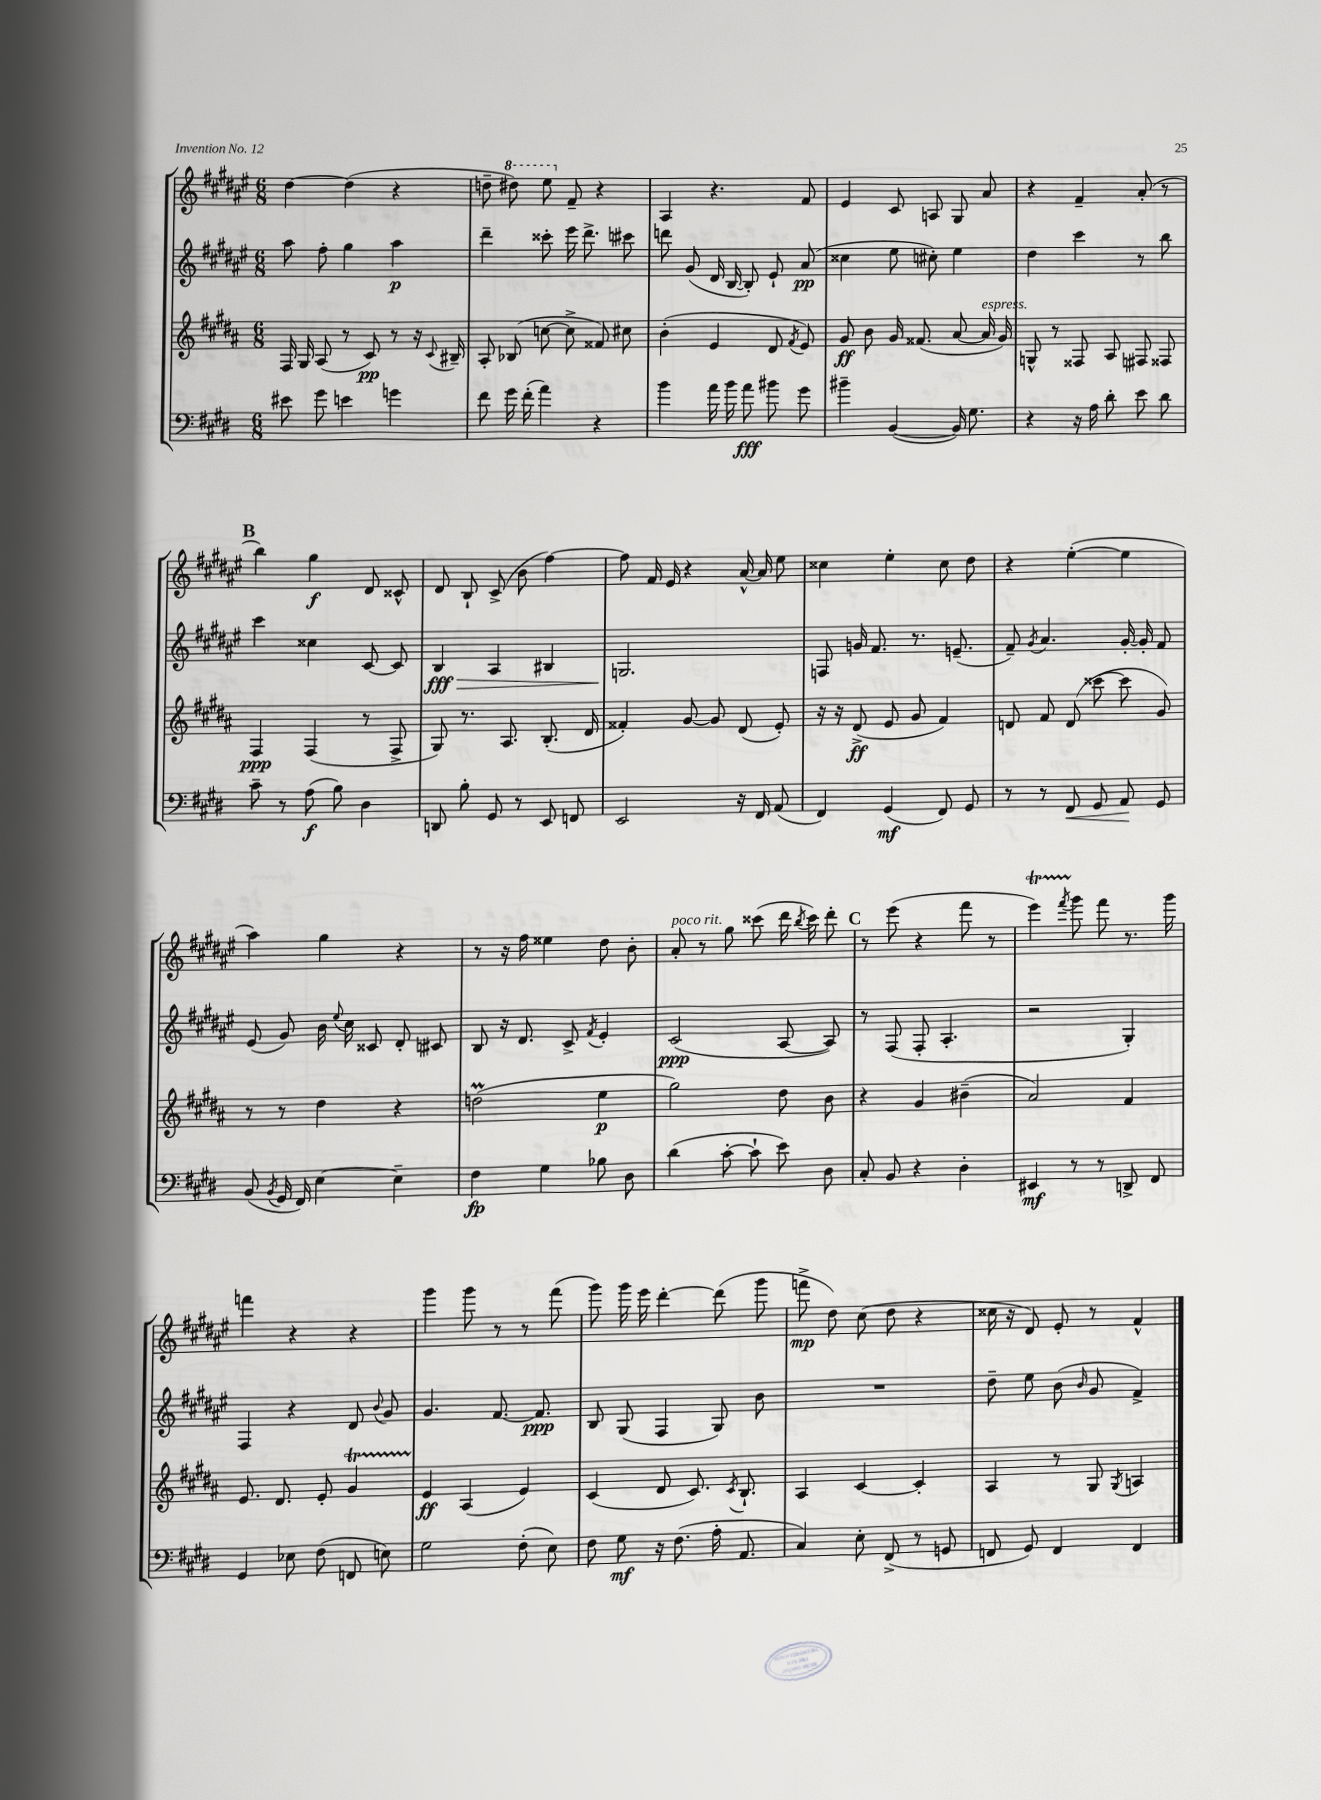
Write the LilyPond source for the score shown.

<<
\new StaffGroup <<
\new Staff = "s0" {
    \clef treble \key fis \major \numericTimeSignature \time 6/8
    \autoBeamOff dis''4~ dis''4( r4 |
    d''8-- \ottava #1 dis'''!8) eis'''8 \ottava #0 fis'8-- r4 |
    ais4 r4. fis'8 |
    eis'4 cis'8 a8 gis8 ais'8 |
    r4 fis'4-- ais'8-.( r8 |
    \mark \markup { \bold "B" } b''4) gis''4\f dis'8 cisis'8-^ |
    dis'8 b8-! cis'8->( b'8 fis''4~) |
    fis''8 fis'16 eis'16 r4 ais'16~-^ ais'16 eis''8 |
    cisis''4 eis''4-. cisis''8 dis''8 |
    r4 eis''4~-.( eis''4 |
    ais''4) gis''4 r4 |
    r8 r16 fis''16 eisis''4 dis''8 b'8-. |
    ais'8-.^\markup { \italic "poco rit." } r8 gis''8 cisis'''8( dis'''16 \acciaccatura { b''8 } cisis'''16) dis'''8-. |
    \mark \markup { \bold "C" } r8 eis'''8( r4 fis'''8 r8 |
    eis'''4\startTrillSpan) \acciaccatura { fis'''8 } gis'''8\stopTrillSpan fis'''8 r8. gis'''16 |
    f'''4 r4 r4 |
    gis'''4 gis'''8 r8 r8 fis'''8( |
    gis'''8) gis'''16 eis'''16 dis'''4~-. dis'''8( gis'''8 |
    f'''8->\mp dis''8) cis''8( dis''8 r4 |
    cisis''16 r16 dis'8) eis'8-. r8 fis'4-^ \bar "|." |
}
\new Staff = "s1" {
    \clef treble \key fis \major \numericTimeSignature \time 6/8
    \autoBeamOff ais''8 fis''8-. gis''4 ais''4\p |
    dis'''4-- cisis'''8-. eis'''16 dis'''8.-> cis'''8 |
    d'''8 gis'8( dis'16 b16~ b8-.) eis'8-! ais'8\pp( |
    cisis''4 eis''8 cis''8-.) eis''4 |
    dis''4 cis'''4 r8 b''8 |
    \mark \markup { \bold "B" } cis'''4 cisis''4 cis'8~ cis'8 |
    b4\fff\> ais4 bis4 |
    g2.\! |
    f8 g'16 fis'8. r8. e'8.--( |
    fis'8--) \acciaccatura { gis'8 } ais'4. gis'16~-. gis'16-. fis'8 |
    eis'8( gis'8) b'16 \appoggiatura { eis''8 } cis''16 cisis'8 dis'8-. cis'8 |
    b8 r16 dis'8. cis'8-> \acciaccatura { fis'8 } eis'4-. |
    cis'2\ppp( ais8~ ais8) |
    \mark \markup { \bold "C" } r8 fis8( fis8-. ais4.-. |
    r2 gis4-.) |
    fis4 r4 dis'8 \appoggiatura { b'8 } gis'8 |
    gis'4. fis'8.~ fis'8.\ppp |
    b8 gis8( fis4 gis8) b'8 |
    R2. |
    dis''8-- eis''8 b'8( \grace { b'16 } gis'8 fis'4->) \bar "|." |
}
\new Staff = "s2" {
    \clef treble \key b \major \numericTimeSignature \time 6/8
    \autoBeamOff fis16 gis16 ais8( r8 cis'8\pp) r8 r16 \appoggiatura { cis'8 } bis16-- |
    ais8-. bes8( c''8~ c''8-> fisis'8) cis''8 |
    b'4-.( e'4 dis'8 \acciaccatura { fis'8 } e'8) |
    gis'8\ff b'8 gis'16 fisis'8.( ais'8~ ais'16^\markup { \italic "espress." } gis'16) |
    g8-^ r8 fisis8 ais8 fis8 fisis8 |
    \mark \markup { \bold "B" } fis4\ppp fis4( r8 fis8-> |
    gis8) r8. ais8. b8.-.( dis'16 |
    fisis'4-.) gis'8~ gis'8 dis'8( e'8-.) |
    r16 r16 dis'8->\ff( e'8 gis'8 fis'4) |
    d'8 fis'8 d'8( cisis'''8~ cisis'''8 gis'8) |
    r8 r8 dis''4 r4 |
    d''2\prall( e''4\p |
    gis''2) dis''8 b'8 |
    \mark \markup { \bold "C" } r4 gis'4 bis'4--( |
    ais'2) fis'4 |
    e'8. dis'8. e'8-. gis'4\startTrillSpan |
    e'4\stopTrillSpan\ff ais4( e'4) |
    cis'4( dis'8 cis'8.) \acciaccatura { cis'8 } b8.-! |
    ais4 cis'4~ cis'4-. |
    ais4 r8 gis8 \acciaccatura { gis8 } a4 \bar "|." |
}
\new Staff = "s3" {
    \clef bass \key e \major \numericTimeSignature \time 6/8
    \autoBeamOff eis'8 gis'8 e'4 g'4 |
    fis'8 gis'16 fis'16-.( a'4) r4 |
    b'4 a'16 b'16 a'8\fff bis'8 gis'8 |
    bis'4-- b,4~( b,16) gis8. |
    r4 r16 a16 dis'8-. e'8 dis'8 |
    \mark \markup { \bold "B" } cis'8-- r8 a8\f( b8) dis4 |
    d,8 b8-. gis,8 r8 e,8 f,8 |
    e,2 r16 fis,16 a,8( |
    fis,4) gis,4\mf( fis,8) gis,8 |
    r8 r8 fis,8\< gis,8 a,8\! gis,8 |
    b,8( \acciaccatura { b,8 } gis,16 fis,16) e4~ e4-- |
    fis4\fp gis4 bes8 dis8 |
    dis'4( cis'8~-. cis'8-! e'8) dis8 |
    \mark \markup { \bold "C" } cis8-. b,8 r4 dis4-. |
    eis,4\mf r8 r8 d,8-> fis,8 |
    gis,4 ees8 fis8( f,8 e8) |
    gis2 fis8-.( e8) |
    fis8 gis8\mf r16 fis8.( a16-. a,8. |
    cis4) e8-. fis,8->( r8 g,8 |
    f,8 gis,8) f,4 f,4 \bar "|." |
}
>>
>>
\layout { \context { \Score \remove "Bar_number_engraver" } }
